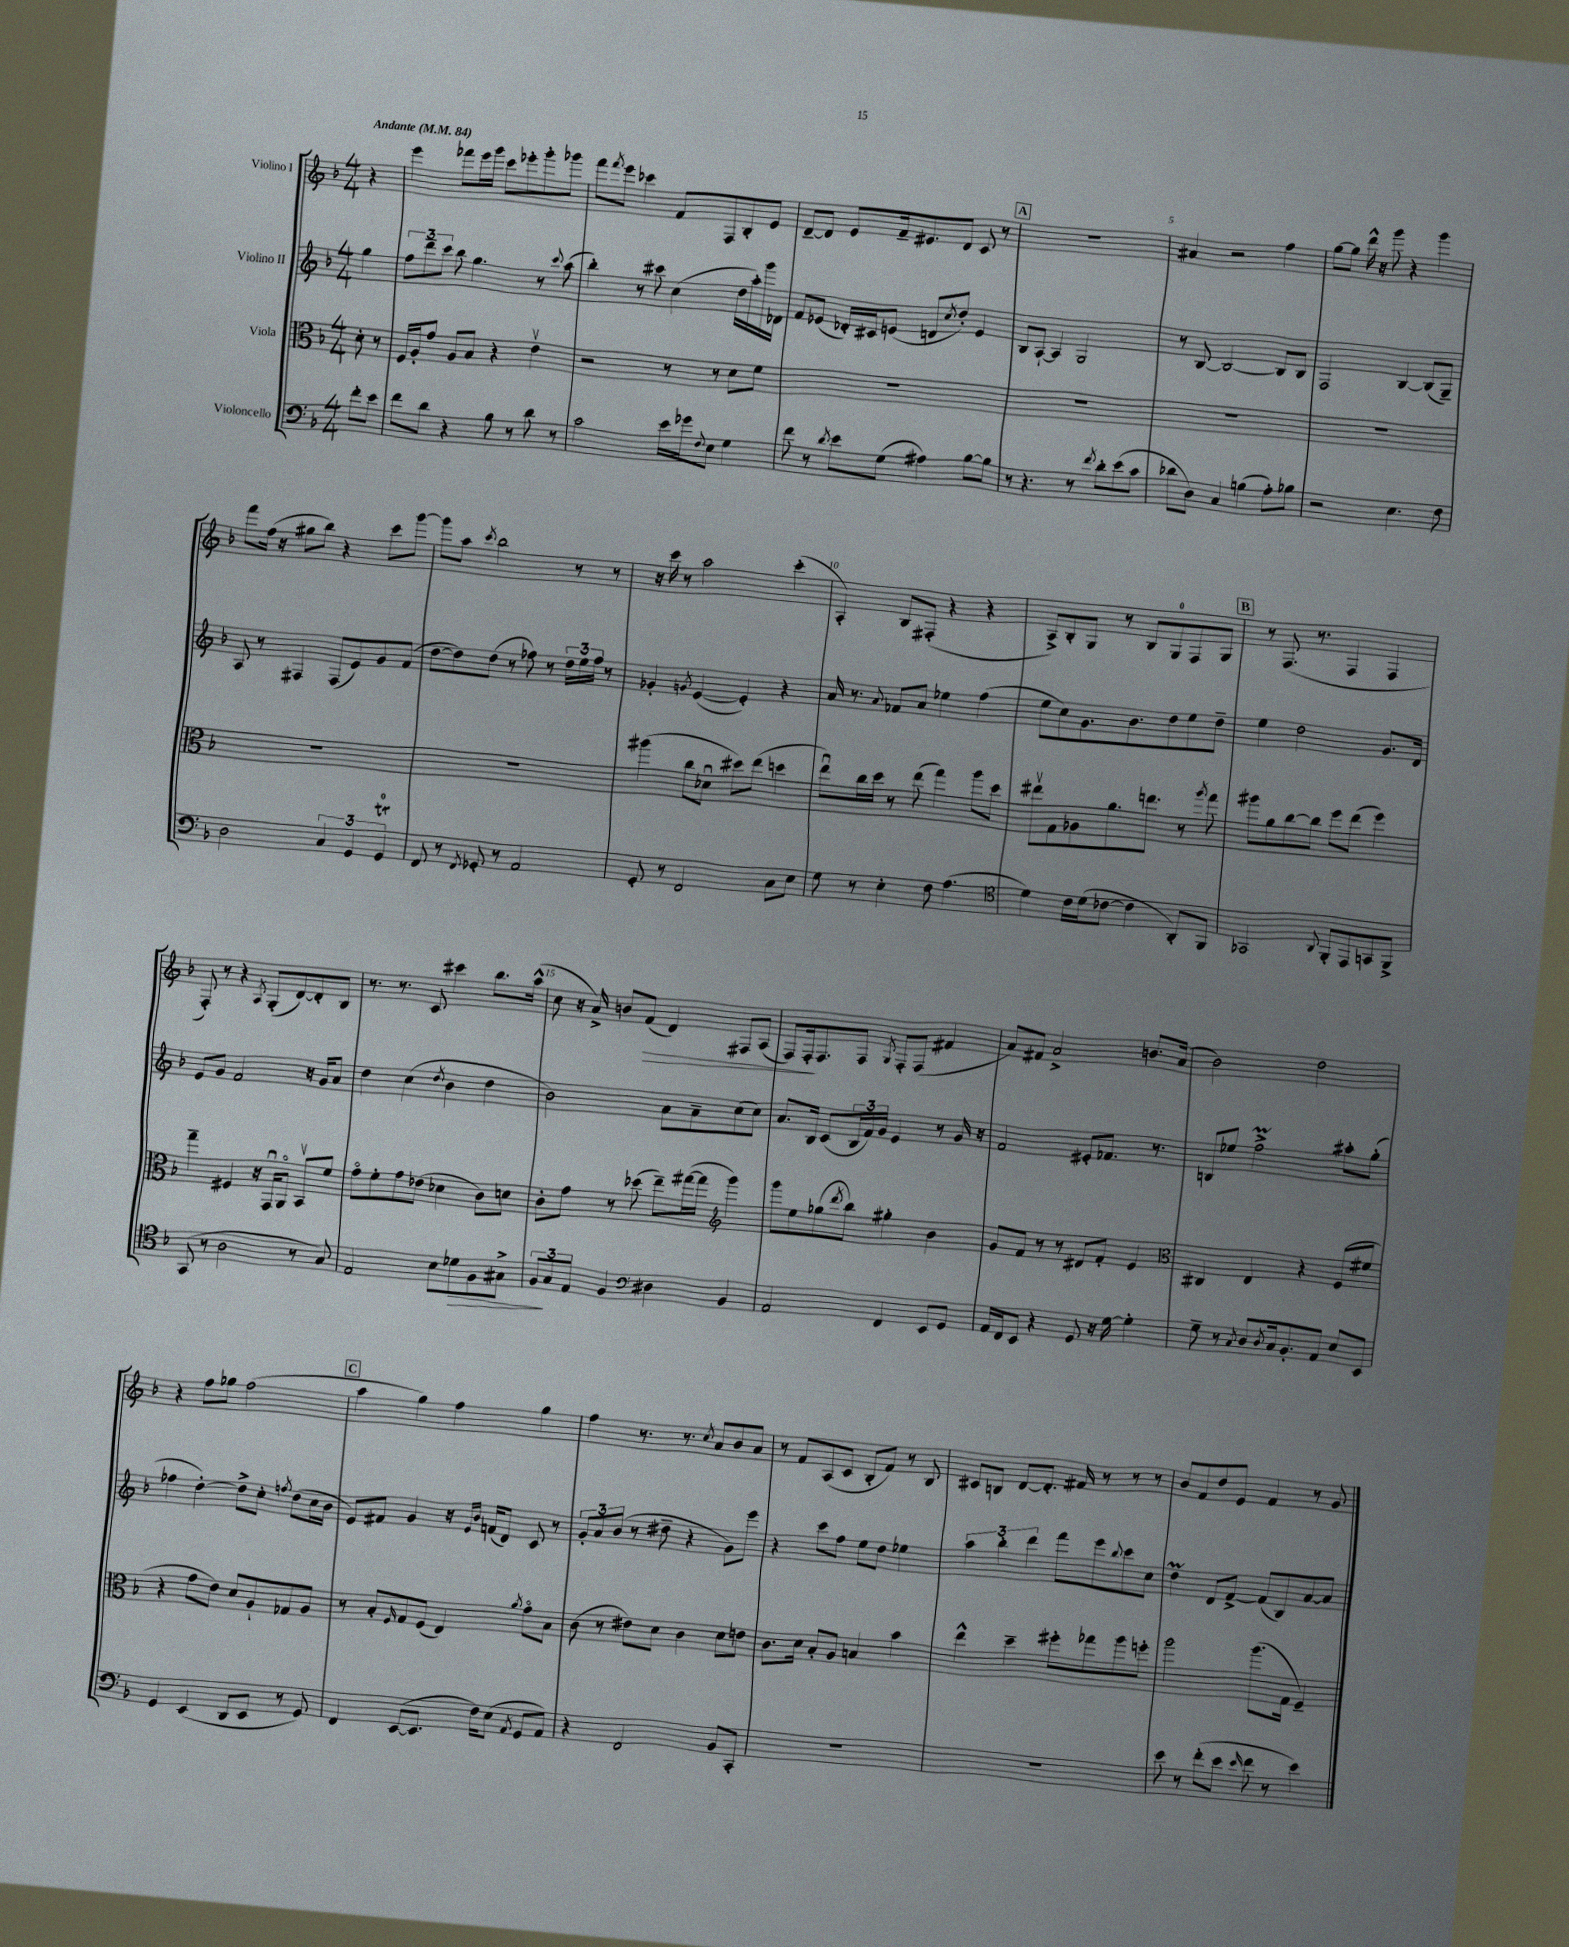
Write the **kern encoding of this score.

**kern	**kern	**kern	**kern
*staff4	*staff3	*staff2	*staff1
*clefF4	*clefC3	*clefG2	*clefG2
*k[b-]	*k[b-]	*k[b-]	*k[b-]
*M4/4	*M4/4	*M4/4	*M4/4
*MM84	*MM84	*MM84	*MM84
8f'	8d'	4gg	4r
8e	8r	.	.
=	=	=	=
8f	16F	12ff	4eee
.	16A'	.	.
.	.	12ddd~	.
8d	8g	.	.
.	.	12ccc	.
4r	8A	8bb-	8fff-
.	8B-	4.gg	16eee
.	.	.	16ggg
8B-	4r	.	8ccc
8r	.	.	8eee-'
8d	4ev	8r	8ggg'
.	.	8qqccc	.
8r	.	(8aa	8ggg-
=	=	=	=
2c	2r	4bb-')	8fff
.	.	.	8qfff
.	.	.	8eee
.	.	8r	4ccc-
.	.	8ccc#	.
16e	8r	(4cc	8f
16g-	.	.	.
8qqF	.	.	.
8E	8r	.	8F
4G	8d	16dd	8B-'
.	.	16aa')	.
.	8f	16ggg	8e
.	.	16d-	.
=	=	=	=
8f	1r	8f	[8d~
8r	.	(8e-	8d]
8qd	.	.	.
8e	.	16d-')	8e
.	.	16c#	.
(8G	.	(8e	16f~
.	.	.	8.e#
4A#)	.	8d	.
.	.	8qcc	.
.	.	8dd')	8d
[8B-	.	4e	8c
8B-]	.	.	8r
=	=	=	=
8r	1r	8B-	1r
4.r	.	[8A`	.
.	.	4A]	.
8r	.	2G	.
8qf	.	.	.
8d'	.	.	.
(8e	.	.	.
8c	.	.	.
=	=	=	=
8d-	1r	8r	4a#
8D)	.	[8B-	.
4C	.	2B-_	2r
(4B	.	.	.
8A')	.	8B-]	4ff
8B-	.	8B-	.
=	=	=	=
2r	1r	2F	[8gg
.	.	.	8gg]
.	.	.	16ddd^^
.	.	.	16r
.	.	.	8ggg
4.E	.	[4B-	4r
.	.	(8B-]	4ggg
8F	.	8G~)	.
=	=	=	=
2D	1r	8A	8fff
.	.	8r	(16ff
.	.	.	16r
.	.	4F#	8gg#
.	.	.	8bb-)
6C	.	(8F#	4r
.	.	8e)	.
6GG	.	.	.
.	.	8g	8ccc
6GG	.	.	.
.	.	(8f	[8ggg
=	=	=	=
8FF	1r	[8dd	8ggg]
8r	.	8dd])	8aa
8qFF	.	.	8qccc
8GG-'	.	(8dd	2bb-
8r	.	8r	.
2AA	.	8ff-)	.
.	.	8r	.
.	.	24dd	8r
.	.	24ee	.
.	.	24ff-	.
.	.	8r	8r
=	=	=	=
8GG'	(4aa#	4g-'	16r
.	.	.	16ccc
8r	.	.	8r
.	.	8qg	.
2FF	8cc	([4e	2aa
.	8d-u	.	.
.	8dd#)	4e'])	.
.	(8ee	.	.
8C	4dd	4r	(4ccc'
8E	.	.	.
=	=	=	=
8G	8eeu)	16a	4A')
.	.	8.r	.
8r	16cc	.	.
.	16dd	.	.
.	.	8qqa	.
4E'	8r	8f-	8B-
.	(8ee	8a	(8F#'
8F	4gg)	4ee-	4r
(4.A	.	.	.
.	8aa	(4ff	4r
.	8dd	.	.
=	=	=	=
*clefC4	*	*	*
4d)	8ee#v	8ee	8A^)
.	8G	8cc)	8B-'
16c	8A-	8.g	8G
(16d	.	.	.
[8c-	8.a	.	8r
.	.	8.b-	.
4c-]	.	.	8B-
.	8.ee	.	.
.	.	8dd	8G
8AA')	8r	8ee	8F
.	8qaa	.	.
8FF	8gg	8dd~	8G
=	=	=	=
2GG-	8aa#	4ee	8r
.	8a	.	(8.F
.	[8cc	2dd	.
.	.	.	8.r
.	8cc]	.	.
8qqAA	.	.	.
8FF'	8ff	.	4F
8EE	(8ee	.	.
8GG	4ff)	8.g	4F
8FF^	.	.	.
.	.	16d	.
=	=	=	=
(8GG	4gg~	8e	8F')
8r	.	8g	8r
2A	4F#	2f	4r
.	.	.	8qA
.	16r	.	(8G'
.	16GGu	.	.
.	8AAo	.	[8d)
8r	8BB-v	16r	8d']
.	.	16g	.
8G)	8f	8a	8B-
=	=	=	=
2E	8go	4dd	8.r
.	8f'	.	.
.	.	.	8.r
.	8g	(4cc	.
.	(8e-	.	8c
.	.	8qdd	.
8B-	4d-	4b-	4ccc#
8d-	.	.	.
8F	8c)	4dd	8.bb-
8G#^	8d	.	.
.	.	.	(16aa^^
=	=	=	=
12F	8c'	2b-)	8cc
12G	.	.	.
.	8g	.	16r
12E	.	.	.
.	.	.	16a^)
4F	8r	.	8b
.	(8dd-	.	(8f
*clefF4	*	*	*
4D#	8ee~)	8a	4d)
.	([16gg#	8a~	.
.	16gg#]	.	.
*	*clefG2	*	*
4BB-	4ggg)	(8cc	8F#
.	.	8cc)	(8A
=	=	=	=
2AA	8ggg	8.a	8F)
.	8ee	.	16F'
.	.	16B-	8.F
.	(8gg-	(8c	.
.	8qddd	.	.
.	8bb-)	24B-	8F
.	.	24f)	.
.	.	24g	.
.	.	.	8qG
4FF	4gg#'	4e	8F'
.	.	.	(8F
8EE	4b-	8r	4f#
8GG	.	16g	.
.	.	16r	.
=	=	=	=
16AA	8g	2f	8a)
16FF	.	.	.
8EE	8f	.	8f#
4r	8r	.	2a^
.	8r	.	.
8GG	8d#	8e#'	.
16r	8f'	8.f-	.
[16G	.	.	.
4G']	4e	.	8.b
.	.	8.r	.
.	.	.	(16a
=	=	=	=
*	*clefC3	*	*
8G~	4C#	8B	2b-)
8r	.	8ee-	.
8qC	.	.	.
8D	4E	2ff^	.
8qD	.	.	.
16C	.	.	.
8.BB-'	.	.	.
.	4r	.	2dd
8AA	.	.	.
8E	(8F	8aa#'	.
8EE	8f#	(8gg'	.
=	=	=	=
4GG	4r	4ff-	4r
(4EE	8g	[4dd')	8ff
.	8e)	.	8gg-
8DD	8d	8dd^]	(2ff
8EE	8A`	8cc'	.
.	.	8qff	.
8r	8G-	(8dd	.
8GG)	8A	16cc	.
.	.	16b-	.
=	=	=	=
4FF	8r	8e)	4aa
.	8B-'	8f#	.
.	16qqF	.	.
([8EE	8G	4g	4gg)
8.EE]	(8F	.	.
.	4E)	16r	4ff
.	.	16qqe	.
.	.	16qqb-	.
16F)	.	(16f	.
(8E	.	8d)	.
8qAA	8qa	.	.
8GG	8go	8c	4gg
8AA)	8B-	8r	.
=	=	=	=
4r	(8c	12g'	4ff
.	.	12a	.
.	8r	.	.
.	.	(12b-	.
2FF	8e#)	8r	8.r
.	8d	8dd#~	.
.	.	.	8.r
.	4c	4r	.
.	.	.	8qcc
.	.	.	8a
8BB-	8d	8g)	8b-
8CC'	8e	8eee	8a
=	=	=	=
1r	8.c	4r	8r
.	.	.	8f
.	16d	.	.
.	8B-'	8ccc	(8A
.	8A	8ff	8c
.	4B	8ee	8B-'
.	.	8dd	8f)
.	4b-	4ee-	8r
.	.	.	8B-
=	=	=	=
1r	4ee^^	6aa	8c#
.	.	.	8B
.	.	6bb-'	.
.	4dd~	.	[8d
.	.	6ddd	.
.	.	.	8.d']
.	8ff#'	8fff	.
.	.	.	16f#
.	8gg-	8eee	8r
.	.	8qqbb-	.
.	8aa	8ccc	8r
.	8ff'	8cc	8r
=	=	=	=
8e	2aa	4dd	8b-
8r	.	.	8f
(8f'	.	8d	8dd
8e	.	[8f^	8e
16qqe	.	.	.
8f	(8.aa	(8f]	4f
8r	.	8B-)	.
.	16G	.	.
4e)	4F~)	[8a	8r
.	.	8a]	8g
==	==	==	==
*-	*-	*-	*-
